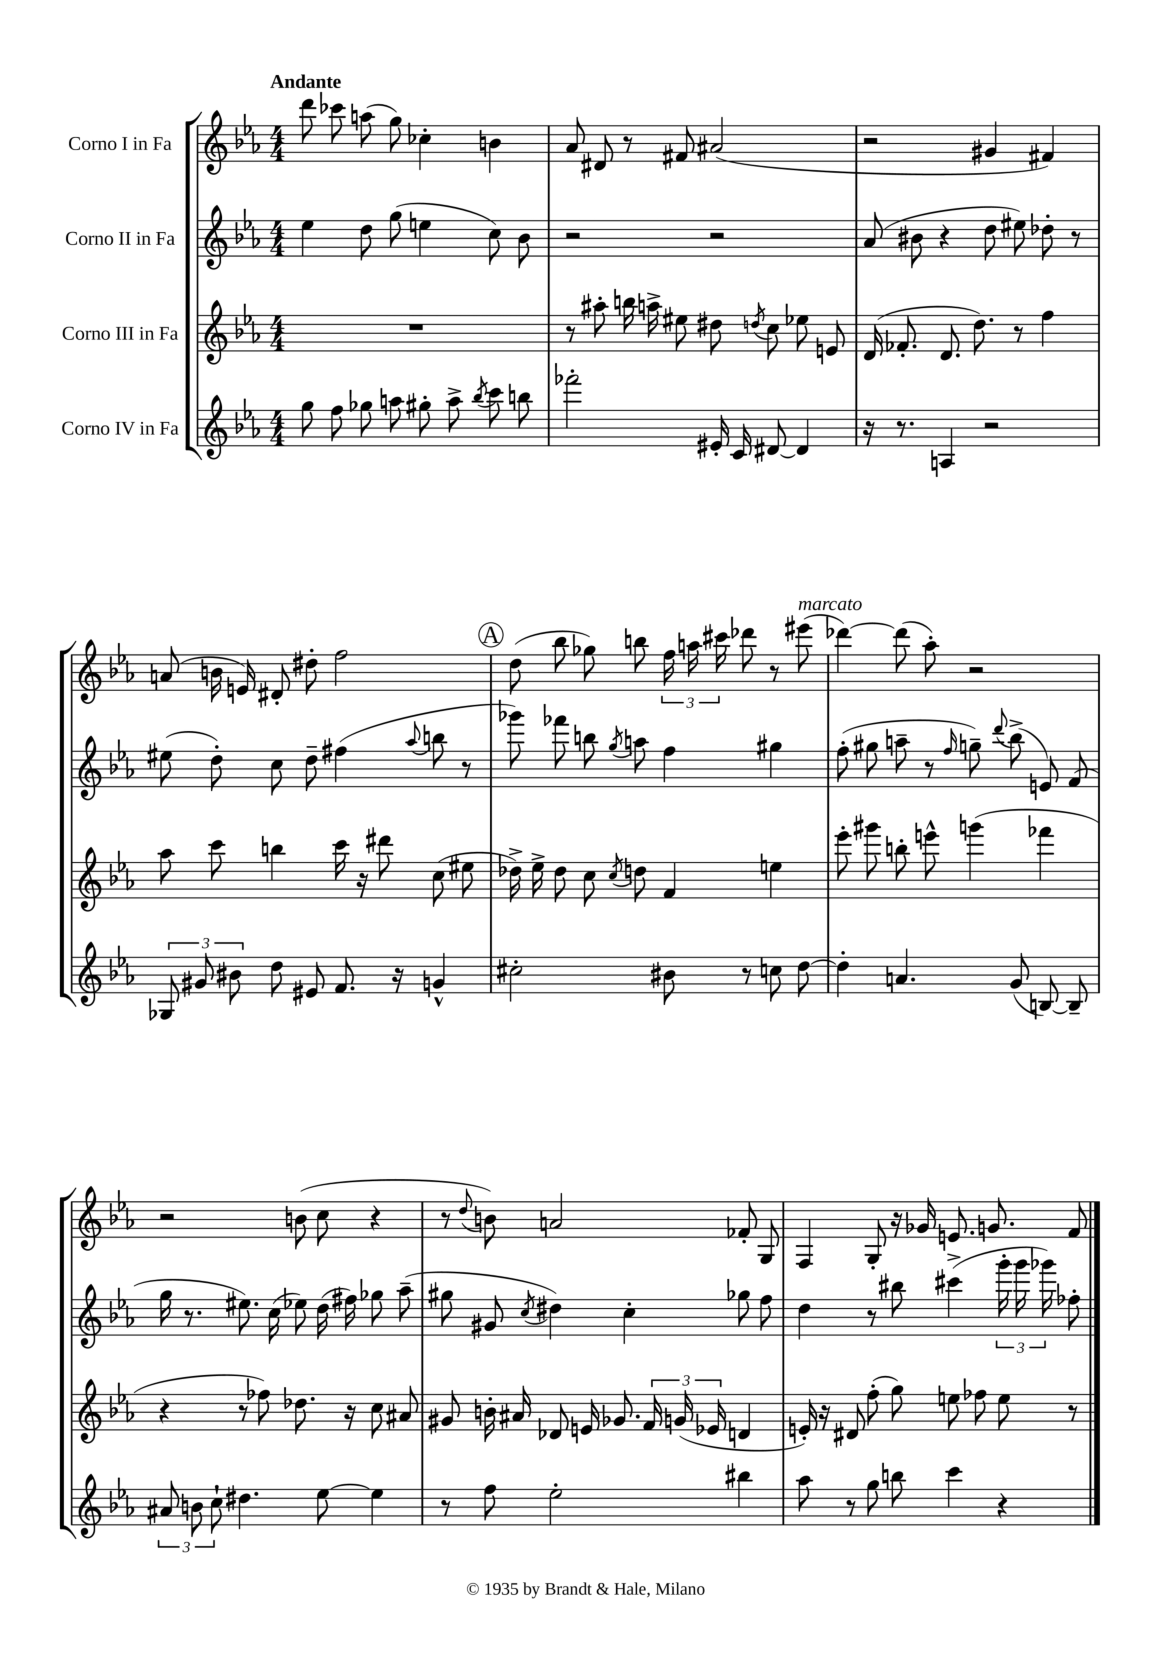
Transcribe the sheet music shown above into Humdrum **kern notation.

**kern	**kern	**kern	**kern
*staff4	*staff3	*staff2	*staff1
*clefG2	*clefG2	*clefG2	*clefG2
*k[b-e-a-]	*k[b-e-a-]	*k[b-e-a-]	*k[b-e-a-]
*M4/4	*M4/4	*M4/4	*M4/4
8gg	1r	4ee-	8ddd
8ff	.	.	8ccc-
8gg-	.	8dd	(8aa
8aa	.	(8gg	8gg)
8gg#'	.	4ee	4cc-'
8aa^	.	.	.
8qbb-	.	.	.
8ccc	.	8cc)	4b
8bb	.	8b-	.
=	=	=	=
2fff-'	8r	2r	8a-
.	8aa#'	.	8d#
.	16bb	.	8r
.	16aa^	.	.
.	8ee#	.	8f#
16e#'	8dd#	2r	(2a#
16c	.	.	.
.	8qdd	.	.
[8d#	8cc	.	.
4d#]	8ee-	.	.
.	8e	.	.
=	=	=	=
16r	(16d	(8a-	2r
8.r	8.f-'	.	.
.	.	8b#	.
4A	8.d	4r	.
.	8.dd)	.	.
2r	.	8dd	4g#
.	8r	8ee#)	.
.	4ff	8dd-'	4f#)
.	.	8r	.
=	=	=	=
12G-	8aa-	(8ee#	(8a
12g#	.	.	.
.	8ccc	8dd')	16b
12b#	.	.	.
.	.	.	16e)
8dd	4bb	8cc	8d#'
8e#	.	8dd~	8dd#'
8.f	16ccc	(4ff#	2ff
.	16r	.	.
.	8ddd#	.	.
16r	.	.	.
.	.	8qqaa-	.
4g^^	(8cc	8bb	.
.	8ee#	8r	.
=	=	=	=
2cc#'	16dd-^)	8ggg-)	(8dd
.	16ee-^	.	.
.	8dd-	8fff-	8bb-
.	8cc	8bb	8gg-)
.	8qcc	8qgg	.
.	8dd	8aa	8bb
8b#	4f	4ff	24ff
.	.	.	24aa
.	.	.	24ccc#
8r	.	.	8ddd-
8cc	4ee	4gg#	8r
[8dd	.	.	(8eee#
=	=	=	=
4dd']	8eee-'	(8ff'	[4ddd-)
.	8ggg#	8gg#	.
4.a	8bb'	8aa~	(8ddd-]
.	8eee^^	8r	8aa-')
.	.	16qqff	.
.	(4ggg	8gg~)	2r
.	.	8qqddd	.
(8g	.	(8bb-^	.
[8B)	4fff-	8e)	.
8B~]	.	(8f	.
=	=	=	=
12a#	4r	16gg	2r
.	.	8.r	.
12b	.	.	.
12cc`	.	.	.
4.dd#	8r	8.ee#)	.
.	8ff-)	.	.
.	.	(16cc	.
.	8.dd-	8ee-)	(8b
[8ee-	.	(16dd	8cc
.	16r	16ff#)	.
4ee-]	8cc	8gg-	4r
.	8a#	(8aa-~	.
=	=	=	=
8r	8g#	8gg#	8r
.	.	.	8qqdd
8ff	16b'	8g#	8b)
.	16a#	.	.
.	.	8qcc	.
2ee-'	8d-	4dd#)	2a
.	16e	.	.
.	8.g-	.	.
.	.	4cc'	.
.	24f	.	.
.	(24g	.	.
.	24e-	.	.
4bb#	4d	8gg-	8f-'
.	.	8ff	8G
=	=	=	=
8aa-	16e')	4dd	4F
.	16r	.	.
8r	8d#	.	.
8gg	(8ff'	8r	8G'
8bb	8gg)	8bb#	16r
.	.	.	16g-
4ccc	8ee	(4ccc#^	8.e
.	8ff-	.	.
.	.	.	8.g
4r	8ee	24ggg'	.
.	.	24ggg	.
.	.	24ggg-)	.
.	8r	8ff-'	8f
==	==	==	==
*-	*-	*-	*-
